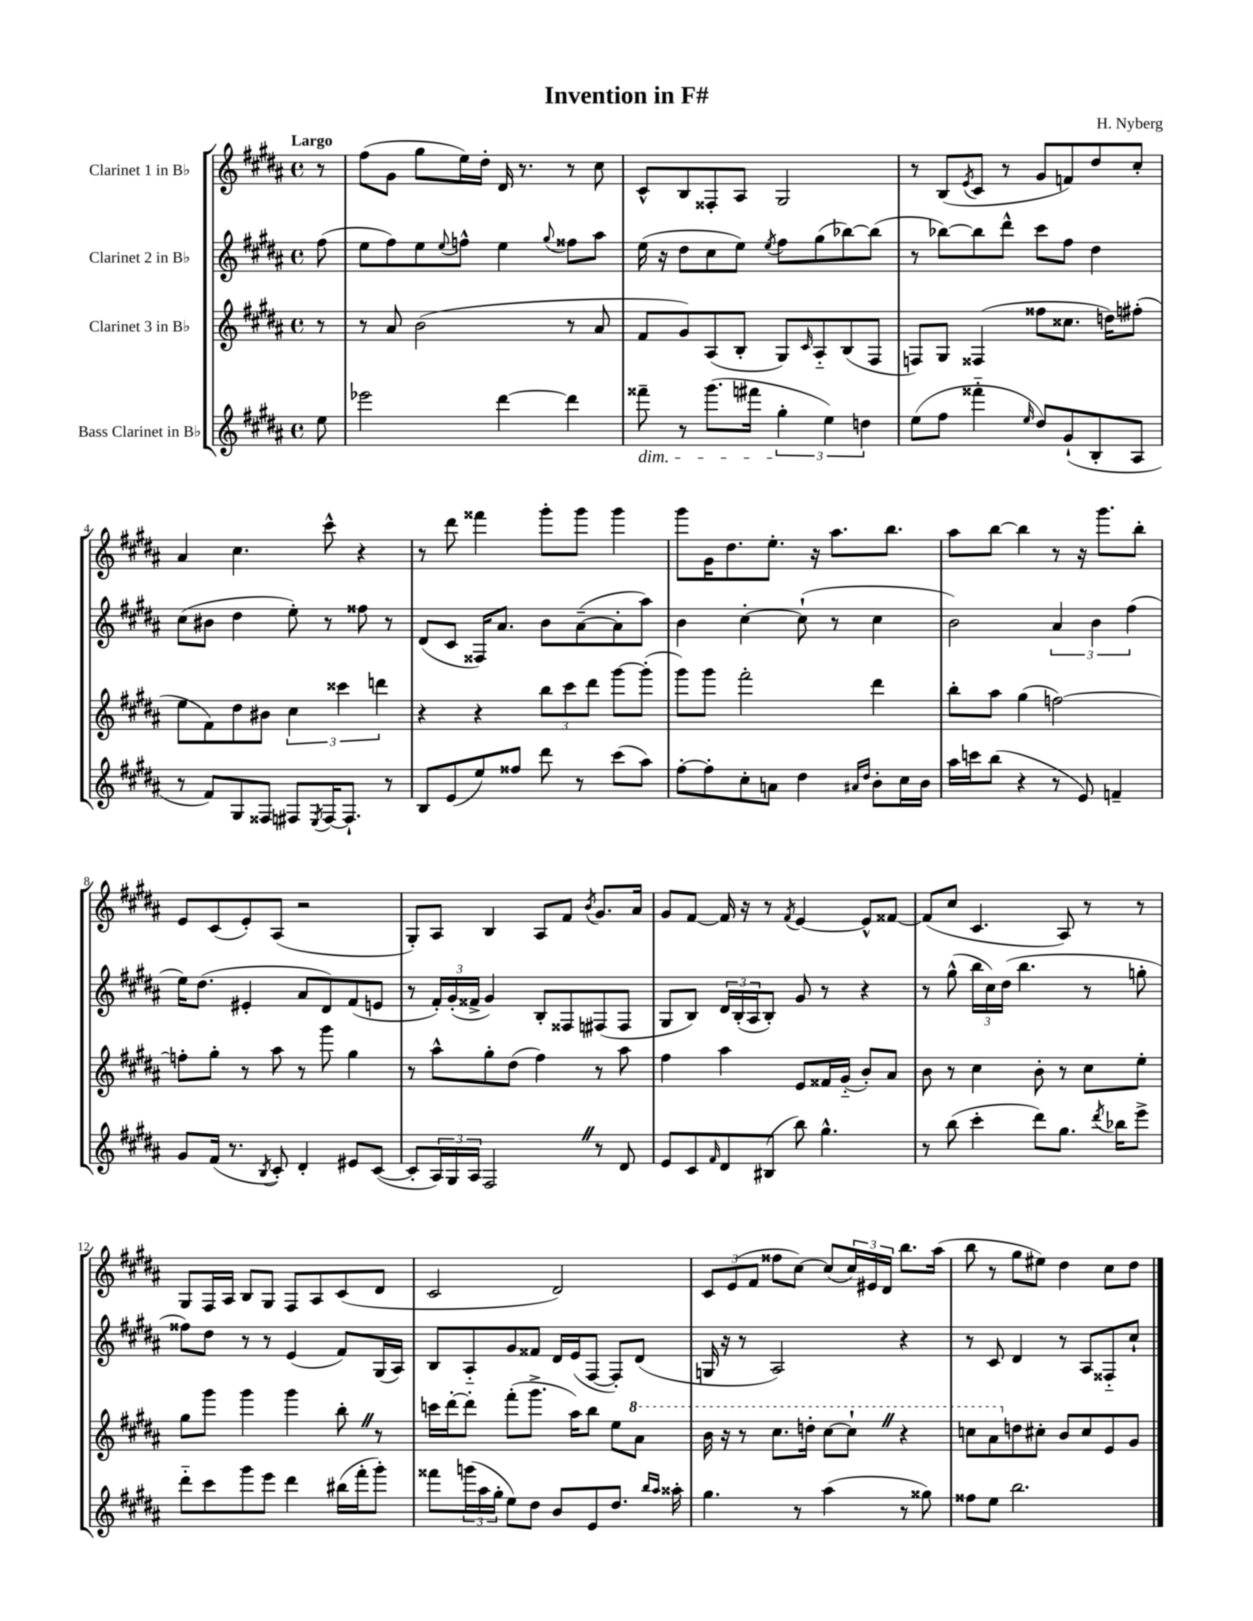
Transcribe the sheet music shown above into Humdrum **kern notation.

**kern	**kern	**kern	**kern
*part4	*part3	*part2	*part1
*staff4	*staff3	*staff2	*staff1
*I"Bass Clarinet in B♭	*I"Clarinet 3 in B♭	*I"Clarinet 2 in B♭	*I"Clarinet 1 in B♭
*clefG2	*clefG2	*clefG2	*clefG2
*k[f#c#g#d#a#]	*k[f#c#g#d#a#]	*k[f#c#g#d#a#]	*k[f#c#g#d#a#]
*M4/4	*M4/4	*M4/4	*M4/4
*met(c)	*met(c)	*met(c)	*met(c)
=	=	=	=
!	!	!	!LO:TX:a:B:t=Largo
8ee\	8r	(8ff#\	8r
=1	=1	=1	=1
2eee-X\	8r	8ee\L	(8ff#\L
.	8a#/	8ff#\)	8g#\J
.	(2b\	8ee\	8gg#\L
.	.	8qqee/	.
.	.	8ffn^^\J	16ee\L)
.	.	.	16dd#'\JJ
[4ddd#\	.	4ee\	16d#/
.	.	.	8.r
.	.	8qqgg#/	.
4ddd#\]	8r	8ff##X\L	8r
.	8a#/	8aa#\J	8cc#\
=2	=2	=2	=2
!LO:TX:b:i:t=dim.	!	!	!
8fff##X~\	8f#/L	(16ee\	8c#^^/L
.	.	16r	.
8r	8g#/)	8dd#\L	8B/
(8.ggg#\L	(8A#/	8cc#\	8F##X'/
.	8B'/J	8ee\J)	8A#/J
16fff#X\Jk	.	.	.
.	.	8qee/	.
6gg#'\	8G#/L)	8ff#\L	2G#/
.	16qqc#/	.	.
.	8A#/	(8gg#\	.
6ee\)	.	.	.
.	(8B/	[8bb-X\)	.
6ddn\	.	.	.
.	8F#/J	(8bb-\J]	.
=3	=3	=3	=3
(8ee\L	8Fn/L)	8r	8r
8ff#\J	8G#/J	[8bb-X\L)	(8B/L
.	.	.	8qe/
4fff##X\	(4F##X/	8bb-\]	8c#/J
.	.	8ddd#^^\J	8r
16qqee/	.	.	.
8dd#/L)	8ff##X\L	8ccc#\L	8g#/L
(8g#`/	8.cc##X\J	8ff#\J	8fn/)
8B'/	.	4dd#\	8dd#/
.	16ddn\KL)	.	.
8A#/J	(8ff#X'\J	.	8cc#'/J
!!LO:LB:g=z
=4	=4	=4	=4
8r	8ee\L	(8cc#\L	4a#/
8f#/L)	8f#\)	8b#X\J	.
8G#/	8dd#\	4dd#\	4.cc#\
8F##X/J	8b#X\J	.	.
8F#X/L	6cc#\	8ee'\)	.
8qE/	.	.	.
[16F#/K	.	8r	8ccc#^^\
.	6ccc##X\	.	.
8.F#`/J]	.	.	.
.	.	8ff##X\	4r
.	6dddn\	.	.
8r	.	8r	.
=5	=5	=5	=5
8B/L	4r	(8d#/L	8r
(8e/	.	8c#/J	8ddd#\
8ee/)	4r	16F##X/KL)	4fff##X\
.	.	8.a#/J	.
8ff##X/J	.	.	.
8ddd#\	12bb\L	8b\L	8ggg#'\L
.	12ccc#\	.	.
8r	.	([8a#~\	8ggg#\J
.	12ddd#\J	.	.
(8ccc#\L	[8ggg#\L	8a#'\]	4ggg#\
8aa#\J)	(8ggg#'\J]	8aa#\J)	.
=6	=6	=6	=6
[8ff#'\L	8ggg#\L)	4b\	8ggg#\L
8ff#'\]	8ggg#\J	.	16g#\K
.	.	.	8.dd#\
8cc#'\	2fff#'\	[4cc#'\	.
8an\J	.	.	8.ee'\J
4dd#\	.	(8cc#`\]	.
.	.	.	16r
.	.	8r	8.aa#\L
16qqa#X/LL	.	.	.
16qqdd#/JJ	.	.	.
8b'\L	4ddd#\	4cc#\	.
.	.	.	8.bb\J
16cc#\L	.	.	.
16b\JJ	.	.	.
=7	=7	=7	=7
16aa#\LL	8bb'\L	2b\)	8aa#\L
16cccn\J	.	.	.
(8bb\J	8aa#\J	.	[8bb\J
4r	(4gg#\	.	4bb\]
8r	[2ffn\)	6a#/	8r
8e/)	.	.	16r
.	.	6b\	.
.	.	.	8.ggg#\L
4fn~/	.	.	.
.	.	(6ff#\	.
.	.	.	8bb'\J
!!LO:LB:g=z
=8	=8	=8	=8
8g#/L	8ffn'\L]	16ee\KL)	8e/L
.	.	(8.dd#\J	.
(16f#/Jk	8gg#'\J	.	(8c#/
8.r	.	.	.
.	8r	4e#X'/	8e'/)
8qB/	.	.	.
8c#'/)	8aa#\	.	(8A#/J
4d#'/	8r	8a#/L	2r
.	8ggg#\	8d#/)	.
8e#X/L	4gg#\	(8f#/	.
([8c#/J	.	8en/J	.
=9	=9	=9	=9
8c#'/L]	8r	8r	8G#'/L)
24A#/L)	8aa#^^\L	24f#'/LL)	8A#/J
24G#/	.	(24g#'/	.
24A#/JJ	.	24f##X^/JJ	.
2F#Z/	8gg#'\	4g#/)	4B/
.	(8dd#\J	.	.
.	4ff#\)	8B'/L	8A#/L
.	.	8F##X/	8f#/J
.	.	.	8qb/
8r	8r	(8F#X/	8.g#/L
8d#/	8aa#\	8F#/J	.
.	.	.	16a#/Jk
=10	=10	=10	=10
8e/L	4ff#\	8G#/L	8g#/L
8c#/	.	8B/J)	[8f#/J
16qqf#/	.	.	.
8d#/	4aa#\	24d#/LL	16f#/]
.	.	(24B'/	.
.	.	.	16r
.	.	24A#/J	.
(8B#X/J	.	8B'/J)	8r
.	.	.	8qf#/
8bb\)	8e/L	8g#/	[4e/
4.gg#^^\	16f##X/L	8r	.
.	(16g#/JJ	.	.
.	8b'/L)	4r	8e^^/L]
.	8a#/J	.	[8f##X/J
=11	=11	=11	=11
8r	8b\	8r	(8f##/L]
(8bb\	8r	(8gg#^^\	8cc#/J
4ccc#'\	4cc#\	24bb\LL	4.c#/
.	.	24cc#\)	.
.	.	(24dd#\JJ	.
.	.	4.bb\	.
8ddd#\L)	8b'\	.	.
8.gg#\J	8r	.	8A#/)
.	8cc#\L	8r	8r
8qddd#/	.	.	.
16bb-X\KL	.	.	.
8eee^\J	8ee'\J	8ggn'\	8r
!!LO:LB:g=z
=12	=12	=12	=12
8ddd#\L	8gg#\L	8ff##X\L)	8G#/L
8ccc#\	8ggg#\J	8dd#\J	16F#/L
.	.	.	16A#/JJ
8ggg#\	4ggg#\	8r	8B/L
8eee\J	.	8r	8G#/J
4ddd#\	4ggg#\	(4e/	8F#/L
.	.	.	8A#/
(16bb#X\LL	8bb'Z\	8f#/L)	(8c#/
16fff#'\J	.	.	.
8ggg#'\J)	8r	(16G#/L	8d#/J
.	.	16A#/JJ)	.
=13	=13	=13	=13
8fff##X\L	16cccn\LL	8B/L	2c#/
.	[16ddd#'\J	.	.
(24gggn\L	8ddd#'\J]	8A#/	.
24aa#\	.	.	.
24gg#'\JJ	.	.	.
8ee\L)	(8fff#'\L	8g#/	.
8dd#\J	8.ggg#^\J	8f##X/J	.
8b/L	.	16d#/LL	2d#/)
.	16aa#\KL)	(16e/J	.
8e/	8bb\J	[8F#/J	.
8.dd#/J	8ee\L	8F#'/L])	.
*	*8va	*	*
.	8aa#\J	(8d#/J	.
16qqbb/LL	.	.	.
16qqaa#/JJ	.	.	.
16aa##X'\	.	.	.
=14	=14	=14	=14
4.gg#\	16bb\	16Gn/	12c#/L
.	16r	16r	.
.	.	.	(12e/
.	8r	8r	.
.	.	.	12f#/J
.	8.ccc#\L	2A#/)	8ff##X\L
8r	.	.	[8cc#\J)
.	16dddn'\Jk	.	.
(4aa#\	[8ccc#\L	.	(8cc#/L]
.	8ccc#`Z\J]	.	24cc#/L)
.	.	.	24e#X/
.	.	.	24d#/JJ
8r	4r	4r	8.bb\L
8gg##X\)	.	.	.
.	.	.	(16aa#\Jk
=15	=15	=15	=15
8ff##X\L	8cccn\L	8r	8bb\
8ee\J	8aa#\	8c#/	8r
*	*X8va	*	*
2.bb\	8ddn\	4d#/	8gg#\L
.	8cc#X'\J	.	8ee#X\J)
.	8b/L	8r	4dd#\
.	8cc#/	8A#/L	.
.	8e/	8F##X/	8cc#\L
.	8g#/J	8cc#`/J	8dd#\J
==	==	==	==
*-	*-	*-	*-
